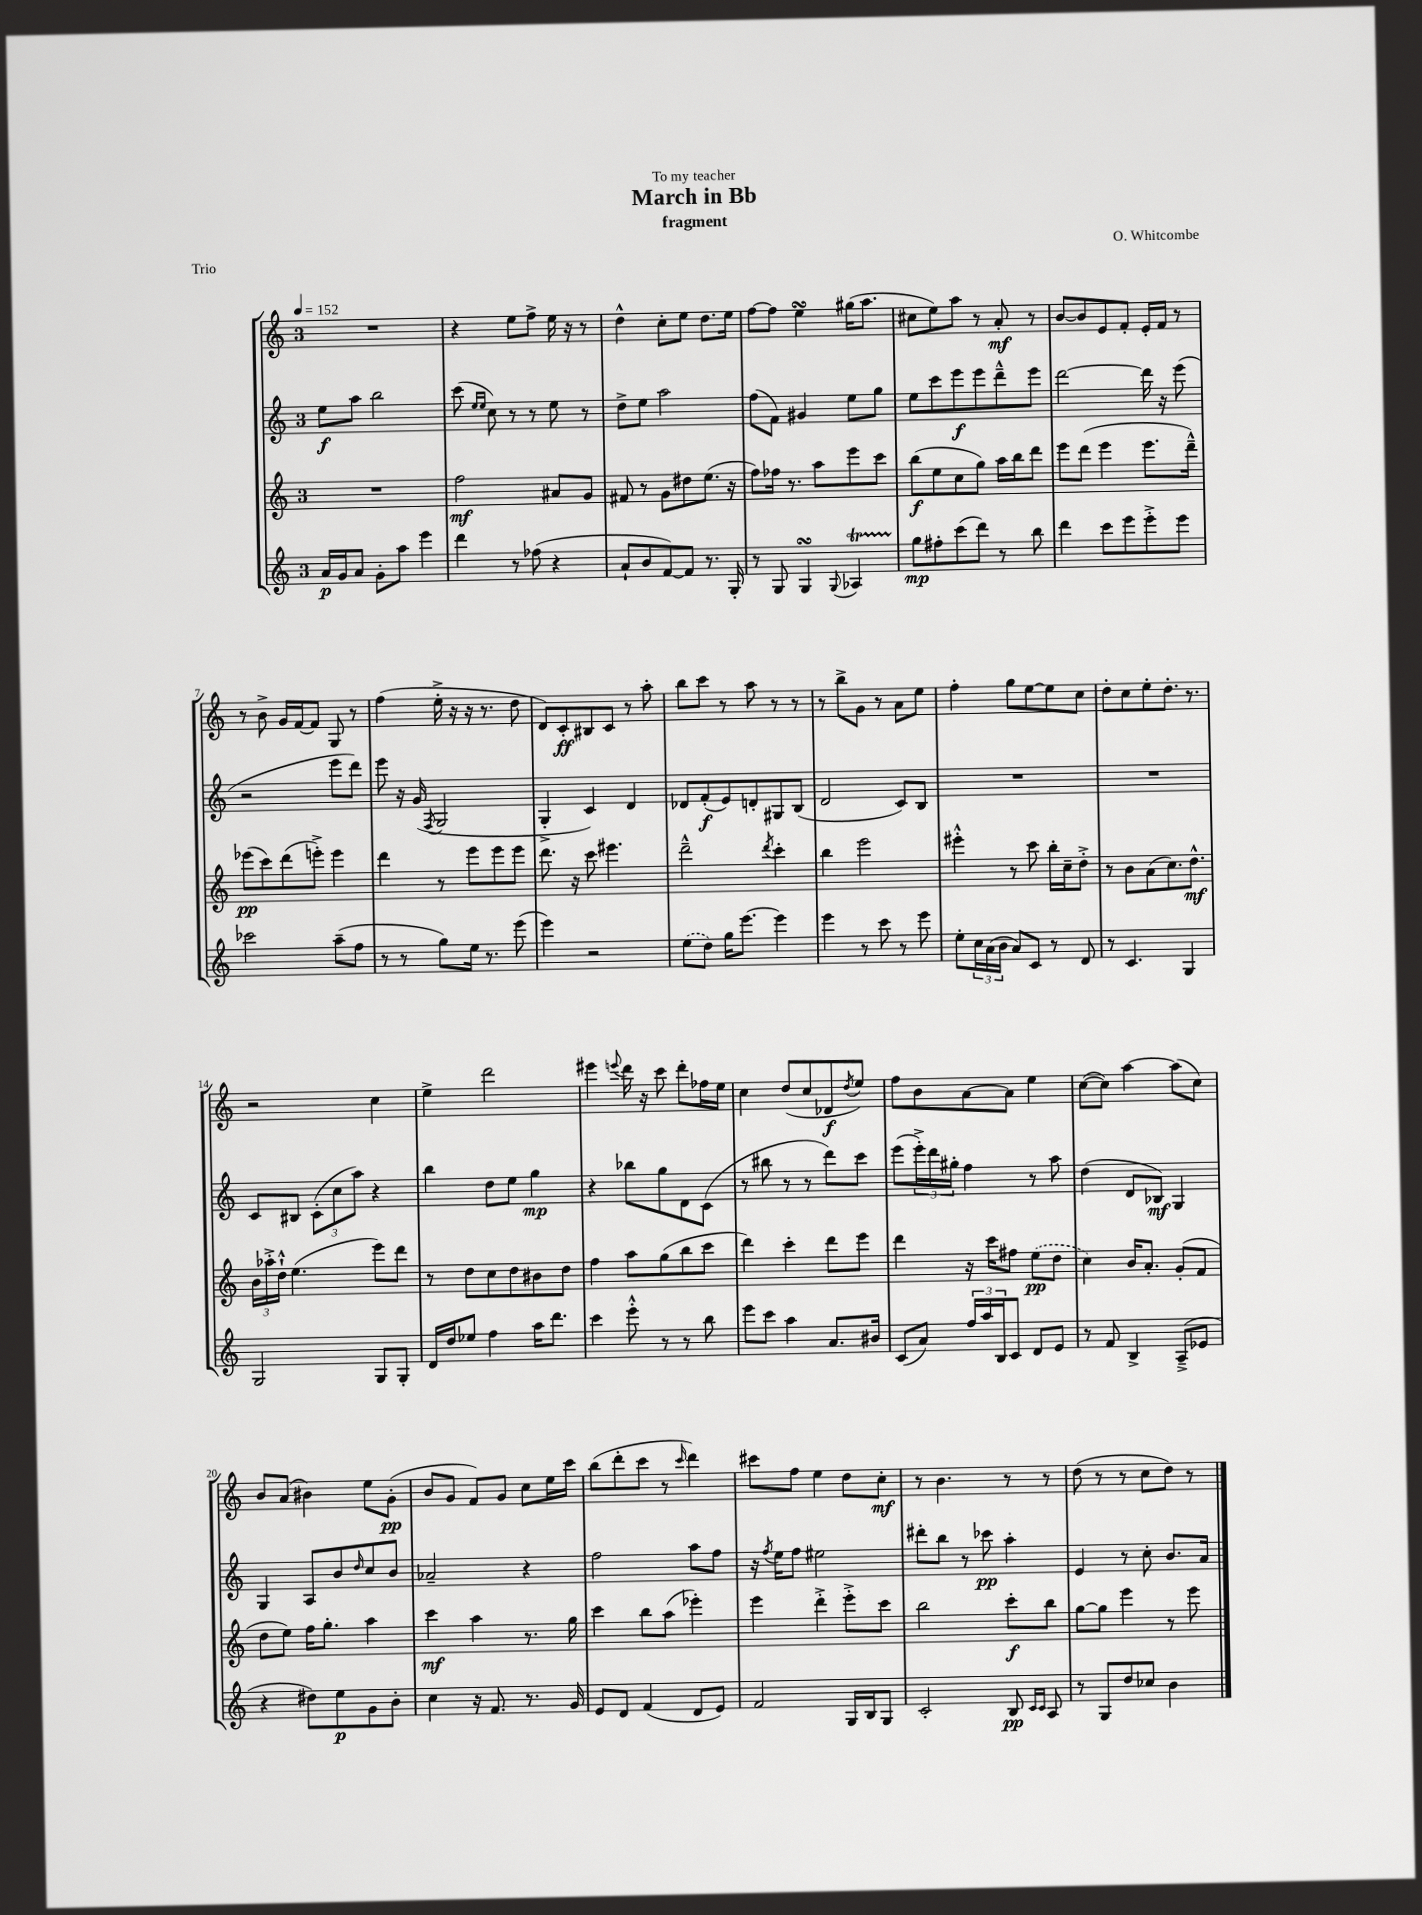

**kern	**kern	**kern	**kern
*staff4	*staff3	*staff2	*staff1
*clefG2	*clefG2	*clefG2	*clefG2
*k[]	*k[]	*k[]	*k[]
*M3/4	*M3/4	*M3/4	*M3/4
*MM152	*MM152	*MM152	*MM152
16a	2.r	8ee	2.r
16g	.	.	.
8a	.	8aa	.
8g'	.	2bb	.
8aa	.	.	.
4eee	.	.	.
=	=	=	=
4ddd	2ff	(8ccc	4r
.	.	16qqee	.
.	.	16qqee	.
.	.	8cc)	.
8r	.	8r	8ee
(8ff-	.	8r	8ff^
4r	8a#	8ee	16ee
.	.	.	16r
.	8g	8r	8r
=	=	=	=
8a`	8f#	8dd^	4dd^^
8b	8r	8ee	.
[8f)	8g	2aa	8cc'
8f]	8dd#	.	8ee
8.r	(8.ee	.	8.dd
16G'	16r	.	16ee
=	=	=	=
8r	8ff)	(8ff	[8ff
8G	16ff-	8f)	8ff]
.	8.r	.	.
4G	.	4g#	4ee
.	8aa	.	.
8qqG	.	.	.
4A-	8eee	8ee	(16gg#
.	.	.	8.aa
.	8ccc	8gg	.
=	=	=	=
8gg	(8bb	8ee	8cc#
8ff#'	8ee	8ccc	8ee)
(8ccc	8cc	8eee	8aa
8ddd)	8gg)	8eee	8r
8r	16aa	8ddd~^^	8a'
.	16bb	.	.
8bb	8ddd	8eee	8r
=	=	=	=
4ddd	8eee	[2ddd	[8b
.	(8ddd	.	8b]
8ccc	4eee	.	8e
8eee	.	.	8f'
8eee'^	8.eee	16ddd]	16e'
.	.	16r	16f
8eee	.	(8eee	8r
.	16ddd~^^)	.	.
=	=	=	=
2ccc-	(8eee-	2r	8r
.	8ccc)	.	8b^
.	(8ddd	.	16g
.	.	.	[16f
.	8eee'^)	.	8f]
(8aa~	4eee	8eee	8G
8ff	.	8ddd)	8r
=	=	=	=
8r	4ddd	8eee	(4ff
8r	.	16r	.
.	.	(16g	.
.	.	8qF	.
8gg)	8r	2G	16ee'^
.	.	.	16r
16ee	8eee	.	16r
8.r	.	.	8.r
.	8eee	.	.
(8eee	8eee	.	8dd
=	=	=	=
4eee)	8.ddd	4G'^	8d)
.	.	.	8c'
.	16r	.	.
2r	8ccc	4c)	8B#
.	4.eee#	.	8c
.	.	4d	8r
.	.	.	8aa'
=	=	=	=
(8ee	2ddd~^^	8d-	8bb
8dd)	.	(8f'	8ccc
16gg	.	8e)	8r
[8.eee	.	.	.
.	.	8d'	8aa
.	8qddd	.	.
4eee]	4ccc'	8G#	8r
.	.	(8B	8r
=	=	=	=
4eee	4bb	2d	8r
.	.	.	8bb^
8r	2eee	.	8g
8ccc	.	.	8r
8r	.	8c)	8a
8eee	.	8B	8ee
=	=	=	=
8ee'	4eee#'^^	2.r	4ff'
24cc	.	.	.
(24a	.	.	.
24b	.	.	.
8a)	8r	.	8gg
8c	8ccc	.	[8ee
8r	16bb'	.	8ee]
.	16cc~	.	.
8d	8dd'^	.	8cc
=	=	=	=
8r	8r	2.r	8dd'
4.c	8b	.	8cc
.	(8a	.	8ee'
.	8.cc)	.	8.dd'
4G	.	.	.
.	8.dd^^	.	8.r
=	=	=	=
2G	24b	8c	2r
.	24aa-'^	.	.
.	24dd`^^	.	.
.	(4.ee	8B#	.
.	.	(12c'	.
.	.	12cc	.
.	.	12aa)	.
8G	8eee)	4r	4cc
8G'	8ddd	.	.
=	=	=	=
16d	8r	4bb	4ee^
16dd	.	.	.
8ee-	8dd	.	.
4ff	8cc	8dd	2ddd
.	8dd	8ee	.
16aa	8b#	4gg	.
8.ddd	.	.	.
.	8dd	.	.
=	=	=	=
4ccc	4ff	4r	4eee#
.	.	.	8qqeee
8eee'^^	8aa	8bb-	16ddd
.	.	.	16r
8r	(8gg	8gg	8ccc
8r	8bb	8d	8ddd'
8bb	8ccc	(8c	16ff-
.	.	.	16ee
=	=	=	=
8eee	4ddd)	8r	4cc
8ccc	.	8bb#	.
4aa	4ccc'	8r	(8dd
.	.	8r	8cc
8.a	8ddd	8ddd)	8d-
.	.	.	8qdd
.	8eee	8ccc	8ee)
16b#	.	.	.
=	=	=	=
(8c	4ddd	(8eee	8ff
8a)	.	24eee'^)	8b
.	.	24ddd	.
.	.	24gg#'	.
24ff	16r	4ff	[8a
24aa	.	.	.
.	16ccc	.	.
24B	.	.	.
8c	8ff#	.	8a]
8d	(8ee	8r	4ee
8e	8dd	8aa	.
=	=	=	=
8r	4cc)	(4dd	([8cc
8f	.	.	8cc])
4B^	16b	8d	[4aa
.	8.a'	.	.
.	.	8B-)	.
(8A~^	(8g'	4G	(8aa]
8e-	8f	.	8cc)
=	=	=	=
4r	8dd	4G	8b
.	8ee)	.	(8a
8dd#)	16ff	8A	4b#)
.	8.gg'	.	.
8ee	.	8b	.
.	.	16qqdd	.
8g	4aa	8cc	8ee
8b'	.	8b	(8g'
=	=	=	=
4cc	4ccc	2a-~	8b
.	.	.	8g
16r	4aa	.	8f)
8.f	.	.	.
.	.	.	8g
8.r	8.r	4r	8cc
.	.	.	16ee
16g	16gg	.	16ccc
=	=	=	=
8e	4ccc	2ff	(8bb
8d	.	.	8ddd'
(4f	8bb	.	8ccc
.	(8aa	.	8r
.	.	.	16qqccc
8d	4eee-')	8aa	4ddd)
8e)	.	8ff	.
=	=	=	=
2f	4eee	16r	8ccc#
.	.	8qff	.
.	.	16ee	.
.	.	8ff	8ff
.	4ddd'^	2ee#	4ee
16G	8eee'^	.	8dd
16B	.	.	.
8G	8ccc	.	8cc'
=	=	=	=
2c'	2bb	8ddd#'	8r
.	.	8bb	4.b
.	.	8r	.
.	.	8ccc-	.
8B	8ccc'	4aa'	8r
16qqc	.	.	.
16qqc	.	.	.
8A	8bb	.	8r
=	=	=	=
8r	[8gg	4e	(8dd
8G	8gg]	.	8r
8dd	4eee	8r	8r
8cc-	.	8cc'	8cc
4b	8r	8.b	8dd)
.	8eee	.	8r
.	.	16a	.
==	==	==	==
*-	*-	*-	*-
